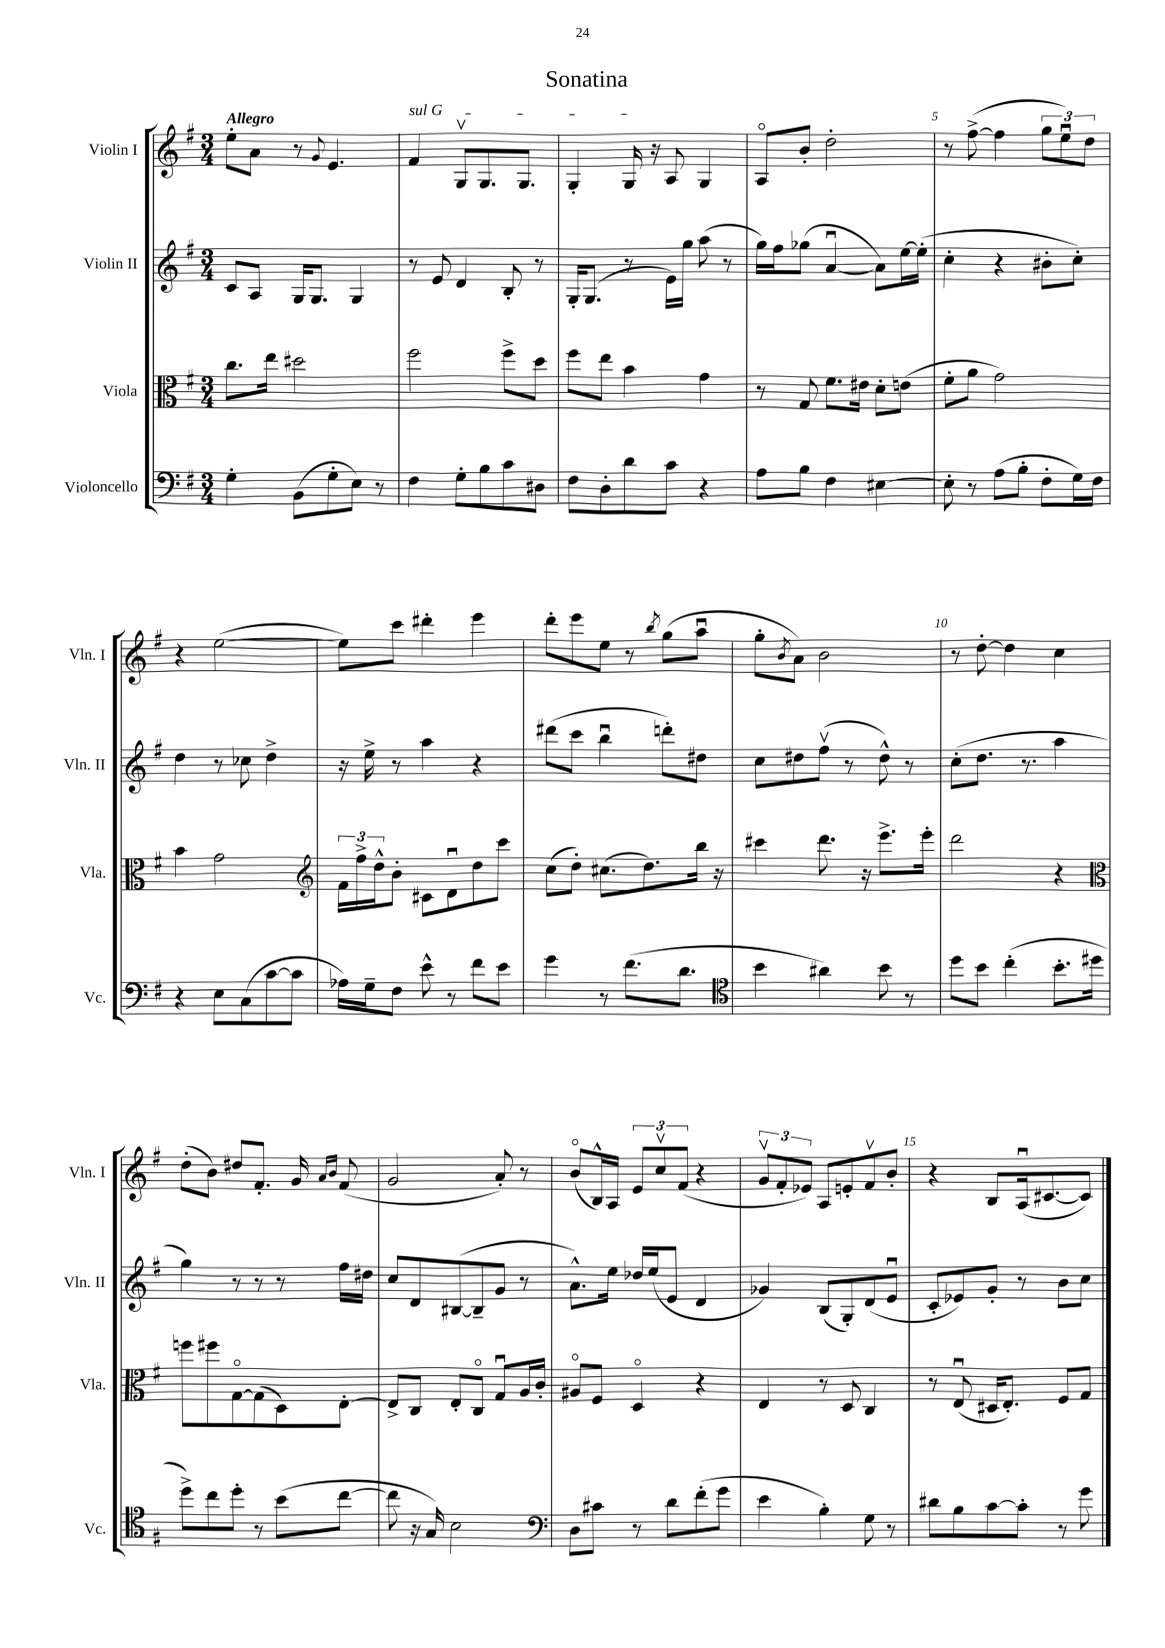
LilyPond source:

\header { title = "Sonatina" }
<<
\new StaffGroup <<
\new Staff = "s0" \with { instrumentName = "Violin I" shortInstrumentName = "Vln. I" } {
    \clef treble \key g \major \numericTimeSignature \time 3/4 \tempo "Allegro"
    e''8-. a'8 r8 \appoggiatura { g'8 } e'4. |
    \once \override TextSpanner.bound-details.left.text = \markup { \italic "sul G" } fis'4\startTextSpan g8\upbow g8. g8. |
    g4-. g16\stopTextSpan r16 a8 g4 |
    a8\flageolet b'8-. d''2-. |
    r8 fis''8~->( fis''4 \tuplet 3/2 { g''8 e''8\downbow) d''8 } |
    r4 e''2~( |
    e''8) c'''8 dis'''4-. e'''4 |
    d'''8-. e'''8 e''8 r8 \acciaccatura { b''8 } g''8( a''8\downbow |
    g''8-. \acciaccatura { b'8 } a'8) b'2 |
    r8 d''8~-. d''4 c''4 |
    d''8-.( b'8) dis''8 fis'8.-. g'16 \grace { a'16 b'16 } fis'8( |
    g'2 a'8-.) r8 |
    b'8\flageolet( b16-^) a16 \tuplet 3/2 { e'8 c''8\upbow fis'8( } r4 |
    \tuplet 3/2 { g'8\upbow fis'8-. ees'8) } a8 e'8-. fis'8\upbow b'8-. |
    r4 b8 a16\downbow( cis'8.~ cis'8) \bar "|." |
}
\new Staff = "s1" \with { instrumentName = "Violin II" shortInstrumentName = "Vln. II" } {
    \clef treble \key g \major \numericTimeSignature \time 3/4
    c'8 a8 g16 g8. g4 |
    r8 e'8 d'4 b8-. r8 |
    g16-. g8.( r8 e'16) g''16 a''8( r8 |
    g''16) fis''16 ges''8( a'4~\downbow a'8) e''16~ e''16-.( |
    c''4-. r4 bis'8-. c''8-.) |
    d''4 r8 ces''8 d''4-> |
    r16 e''16-> r8 a''4 r4 |
    dis'''8( c'''8 b''4\downbow d'''8-.) dis''8 |
    c''8 dis''8 fis''8\upbow( r8 dis''8-^) r8 |
    c''8-.( d''8. r8. a''4 |
    g''4) r8 r8 r8 fis''16 dis''16 |
    c''8 d'8 bis8~( bis8-- g'8 r8 |
    a'8.-^) e''16 des''16 e''16( e'8 d'4 |
    ges'4) b8( g8-.) d'8( e'8\downbow |
    c'8-. ees'8) g'8-. r8 b'8 c''8 \bar "|." |
}
\new Staff = "s2" \with { instrumentName = "Viola" shortInstrumentName = "Vla." } {
    \clef alto \key g \major \numericTimeSignature \time 3/4
    c''8. e''16 dis''2 |
    fis''2 fis''8-> d''8 |
    fis''8 e''8 b'4 g'4 |
    r8 g8 fis'8. eis'16 d'8-. e'8( |
    fis'8-. a'8 g'2) |
    b'4 g'2 |
    \clef treble \tuplet 3/2 { fis'16 fis''16-> d''16-^ } b'8-. cis'8 d'8\downbow d''8 c'''8 |
    c''8( d''8-.) cis''8.( d''8.) b''16 r16 |
    cis'''4 d'''8. r16 e'''8.-> e'''16-. |
    d'''2 r4 |
    \clef alto f''8 fis''8 g8~\flageolet g8( d8) e8~-. |
    e8-> c8 e8-. c8\flageolet g8\downbow a16 c'16-. |
    ais8\flageolet fis8 d4\flageolet r4 |
    e4 r8 d8 c4 |
    r8 e8\downbow( dis16 e8.-.) fis8 g8 \bar "|." |
}
\new Staff = "s3" \with { instrumentName = "Violoncello" shortInstrumentName = "Vc." } {
    \clef bass \key g \major \numericTimeSignature \time 3/4
    g4-. b,8( g8-. e8) r8 |
    fis4 g8-. b8 c'8 dis8 |
    fis8 d8-. d'8 c'8 r4 |
    a8 b8 fis4 eis4~ |
    eis8-. r8 a8( b8-. fis8-. g16) fis16 |
    r4 e8 c8( c'8~ c'8 |
    aes16) g16-- fis8 e'8-^ r8 fis'8 e'8 |
    g'4 r8 fis'8.( d'8. |
    \clef tenor b'4 ais'4) b'8 r8 |
    d''8 b'8 c''4-.( b'8.-. dis''16 |
    d''8->) c''8 d''8-. r8 b'8( c''8~ |
    c''8 r16 g16) b2 |
    \clef bass d8 cis'8 r8 d'8 fis'8-.( g'8 |
    e'4 b4-.) g8 r8 |
    dis'8 b8 c'8~ c'8-. r8 g'8 \bar "|." |
}
>>
>>
\layout { \context { \Score \override BarNumber.break-visibility = ##(#f #t #t) barNumberVisibility = #(every-nth-bar-number-visible 5) } }
